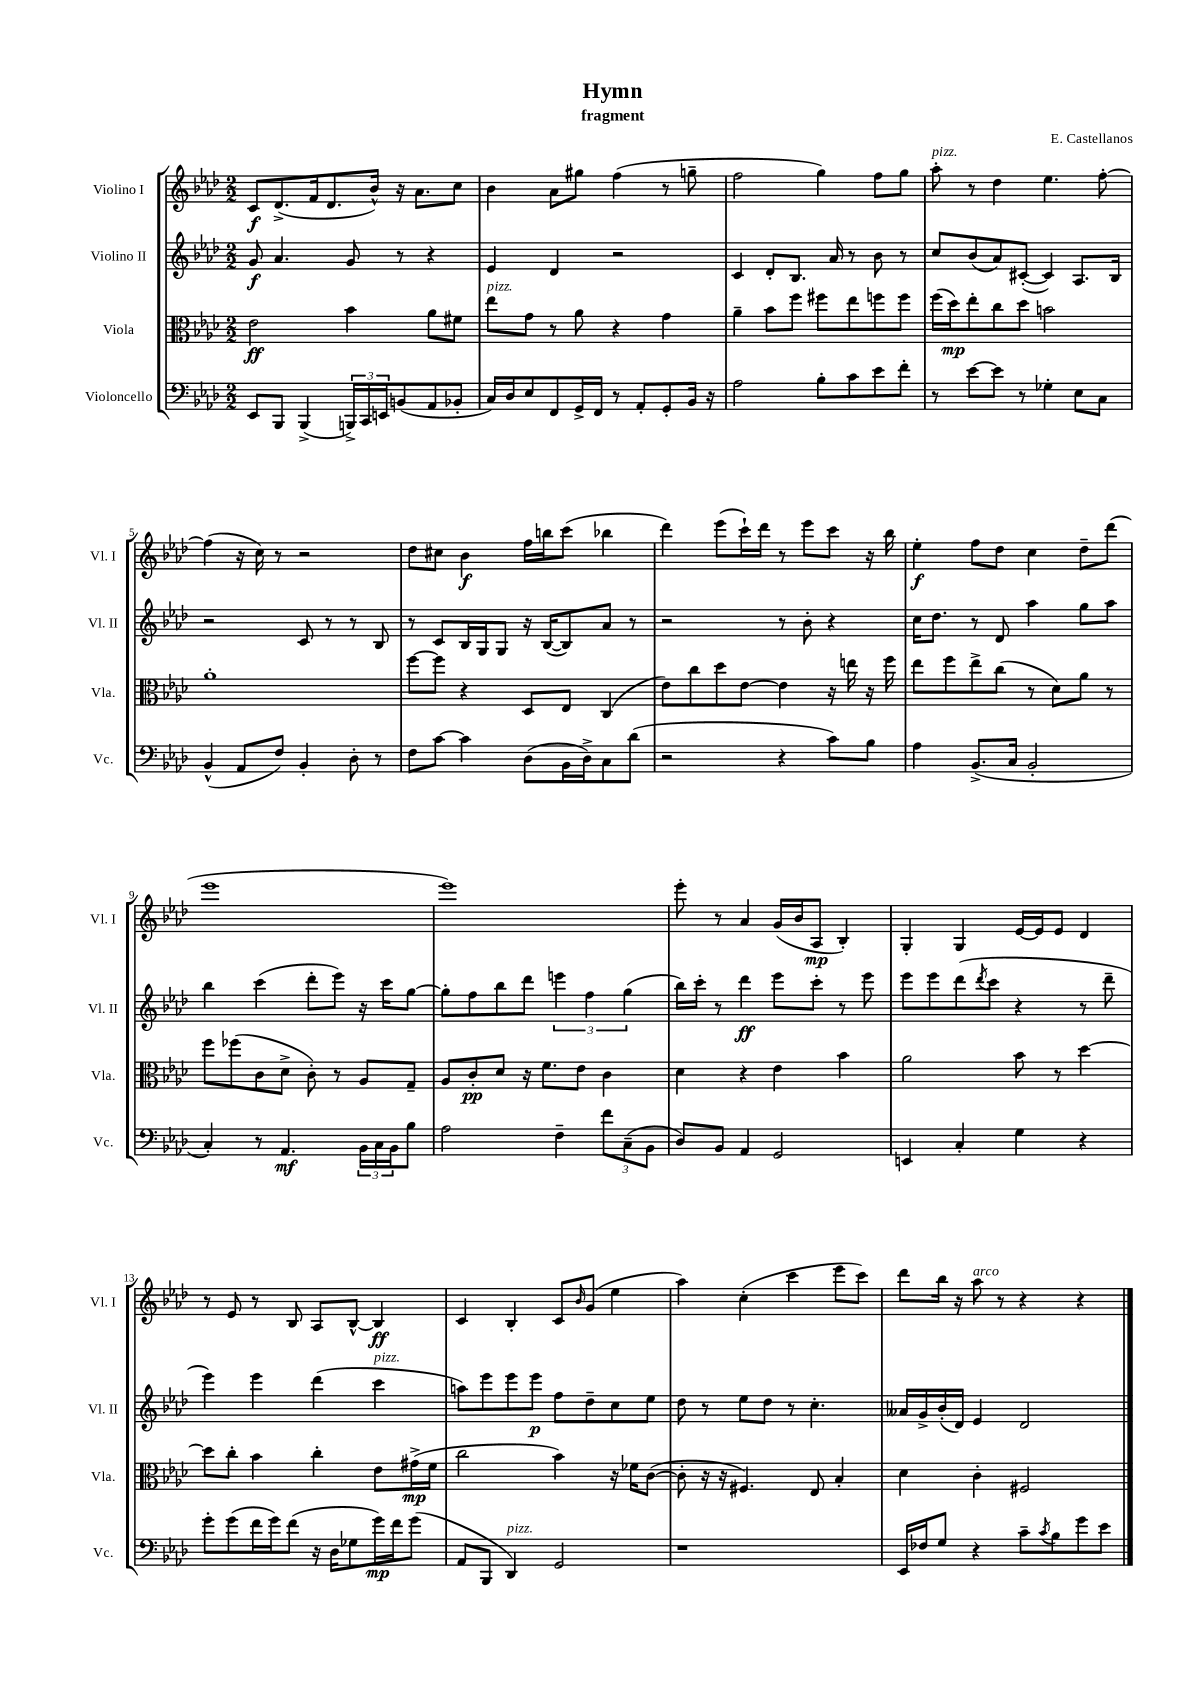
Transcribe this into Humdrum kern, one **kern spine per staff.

**kern	**dynam	**kern	**dynam	**kern	**dynam	**kern	**dynam
*part4	*part4	*part3	*part3	*part2	*part2	*part1	*part1
*staff4	*staff4	*staff3	*staff3	*staff2	*staff2	*staff1	*staff1
*I"Violoncello	*	*I"Viola	*	*I"Violino II	*	*I"Violino I	*
*I'Vc.	*	*I'Vla.	*	*I'Vl. II	*	*I'Vl. I	*
*clefF4	*	*clefC3	*	*clefG2	*	*clefG2	*
*k[b-e-a-d-]	*	*k[b-e-a-d-]	*	*k[b-e-a-d-]	*	*k[b-e-a-d-]	*
*M2/2	*	*M2/2	*	*M2/2	*	*M2/2	*
=1	=1	=1	=1	=1	=1	=1	=1
8EE-/L	.	2e-\	ff	8g/	f	8c/L	f
8BBB-/J	.	.	.	4.a-/	.	(8.d-^/	.
(4BBB-^/	.	.	.	.	.	.	.
.	.	.	.	.	.	16f/k	.
.	.	.	.	.	.	8.d-/	.
24BBBn^/LL)	.	4b-\	.	8g/	.	.	.
24CC/	.	.	.	.	.	.	.
.	.	.	.	.	.	16b-^^/Jk)	.
24EEn/J	.	.	.	.	.	.	.
(8BBn/	.	.	.	8r	.	16r	.
.	.	.	.	.	.	8.a-\L	.
8AA-/	.	8a-\L	.	4r	.	.	.
8BB-X'/J	.	8f#X\J	.	.	.	8cc\J	.
=2	=2	=2	=2	=2	=2	=2	=2
!	!	!LO:TX:a:i:t=pizz.	!	!	!	!	!
16C/LL)	.	8ee-\L	.	4e-/	.	4b-\	.
16D-/J	.	.	.	.	.	.	.
8E-/	.	8g\J	.	.	.	.	.
8FF/	.	8r	.	4d-/	.	8a-\L	.
16GG^/L	.	8a-\	.	.	.	8gg#X\J	.
16FF/JJ	.	.	.	.	.	.	.
8r	.	4r	.	2r	.	(4ff\	.
8AA-'/L	.	.	.	.	.	.	.
8GG'/	.	4g\	.	.	.	8r	.
16BB-/Jk	.	.	.	.	.	8ggn~\	.
16r	.	.	.	.	.	.	.
=3	=3	=3	=3	=3	=3	=3	=3
2A-\	.	4a-~\	.	4c/	.	2ff\	.
.	.	8b-\L	.	8d-'/L	.	.	.
.	.	8ff\J	.	8.B-/J	.	.	.
8B-'\L	.	8ff#X\L	.	.	.	4gg\)	.
.	.	.	.	16a-/	.	.	.
8c\	.	8ee-\	.	8r	.	.	.
8e-\	.	8ffn\	.	8b-\	.	8ff\L	.
8f'\J	.	8ff\J	.	8r	.	8gg\J	.
=4	=4	=4	=4	=4	=4	=4	=4
!	!	!	!	!	!	!LO:TX:a:i:t=pizz.	!
8r	.	(16ff\LL	.	8cc/L	.	8aa-'\	.
.	.	16dd-\J)	mp	.	.	.	.
[8e-\L	.	8ee-'\	.	(8b-/	.	8r	.
8e-\J]	.	8cc\	.	8a-/)	.	4dd-\	.
8r	.	8dd-\J	.	([8c#X'/J	.	.	.
4G-X'\	.	2bn\	.	4c#/])	.	4.ee-\	.
8E-\L	.	.	.	8.A-/L	.	.	.
8C\J	.	.	.	.	.	[8ff'\	.
.	.	.	.	16B-/Jk	.	.	.
!!LO:LB:g=z
=5	=5	=5	=5	=5	=5	=5	=5
(4BB-^^/	.	1a-'	.	2r	.	(4ff\]	.
8AA-/L	.	.	.	.	.	16r	.
.	.	.	.	.	.	16cc\)	.
8F/J)	.	.	.	.	.	8r	.
4BB-'/	.	.	.	8c/	.	2r	.
.	.	.	.	8r	.	.	.
8D-'\	.	.	.	8r	.	.	.
8r	.	.	.	8B-/	.	.	.
=6	=6	=6	=6	=6	=6	=6	=6
8F\L	.	[8ff\L	.	8r	.	8dd-\L	.
[8c\J	.	8ff\J]	.	8c/L	.	8cc#X\J	.
4c\]	.	4r	.	16B-/L	.	4b-\	f
.	.	.	.	16G/J	.	.	.
.	.	.	.	8G/J	.	.	.
(8D-\L	.	8D-/L	.	16r	.	16ff\LL	.
.	.	.	.	([16B-/KL	.	16bbn\J	.
16BB-\L	.	8E-/J	.	8B-/])	.	(8ccc\J	.
16D-^\J)	.	.	.	.	.	.	.
8C\	.	(4C/	.	8a-/J	.	4bb-X\	.
(8d-\J	.	.	.	8r	.	.	.
=7	=7	=7	=7	=7	=7	=7	=7
2r	.	8e-\L)	.	2r	.	4ddd-\)	.
.	.	8cc\	.	.	.	.	.
.	.	8dd-\	.	.	.	(8eee-\L	.
.	.	[8e-\J	.	.	.	16ccc`\L)	.
.	.	.	.	.	.	16ddd-\JJ	.
4r	.	4e-\]	.	8r	.	8r	.
.	.	.	.	8b-'\	.	8eee-\L	.
8c\L)	.	16r	.	4r	.	8ccc\J	.
.	.	16een\	.	.	.	.	.
8B-\J	.	16r	.	.	.	16r	.
.	.	16ff\	.	.	.	16bb-\	.
=8	=8	=8	=8	=8	=8	=8	=8
4A-\	.	8ee-\L	.	16cc\KL	.	4ee-'\	f
.	.	.	.	8.dd-\J	.	.	.
.	.	8ff\	.	.	.	.	.
(8.BB-^/L	.	8ee-^\	.	8r	.	8ff\L	.
.	.	(8cc\J	.	8d-/	.	8dd-\J	.
16C/Jk	.	.	.	.	.	.	.
2BB-'/	.	8r	.	4aa-\	.	4cc\	.
.	.	8d-\L)	.	.	.	.	.
.	.	8a-\J	.	8gg\L	.	8dd-~\L	.
.	.	8r	.	8aa-\J	.	(8ddd-\J	.
!!LO:LB:g=z
=9	=9	=9	=9	=9	=9	=9	=9
4C'/)	.	8ff\L	.	4bb-\	.	1eee-	.
.	.	(8ff-X\	.	.	.	.	.
8r	.	8c\	.	(4ccc\	.	.	.
4.AA-/	mf	8d-^\J	.	.	.	.	.
.	.	8c'\)	.	8ddd-'\L	.	.	.
.	.	8r	.	8eee-\J)	.	.	.
24BB-\LL	.	8A-/L	.	16r	.	.	.
24C\	.	.	.	.	.	.	.
.	.	.	.	16ccc\KL	.	.	.
24BB-\J	.	.	.	.	.	.	.
8B-\J	.	8G~/J	.	[8gg\J	.	.	.
=10	=10	=10	=10	=10	=10	=10	=10
2A-\	.	8A-/L	.	8gg'\L]	.	1eee-)	.
.	.	8c'/	pp	8ff\	.	.	.
.	.	8d-/J	.	8bb-\	.	.	.
.	.	16r	.	8ddd-\J	.	.	.
.	.	8.f\L	.	.	.	.	.
4F~\	.	.	.	6eeen\	.	.	.
.	.	8e-\J	.	.	.	.	.
.	.	.	.	6ff\	.	.	.
12f\L	.	4c\	.	.	.	.	.
(12C~\	.	.	.	(6gg\	.	.	.
12BB-\J	.	.	.	.	.	.	.
=11	=11	=11	=11	=11	=11	=11	=11
8D-/L)	.	4d-\	.	16bb-\LL)	.	8eee-'\	.
.	.	.	.	16ccc'\JJ	.	.	.
8BB-/J	.	.	.	8r	.	8r	.
4AA-/	.	4r	.	4ddd-\	ff	4a-/	.
2GG/	.	4e-\	.	8eee-\L	.	(16g/LL	.
.	.	.	.	.	.	16b-/J	.
.	.	.	.	8ccc'\J	.	8A-/J	mp
.	.	4b-\	.	8r	.	4B-'/)	.
.	.	.	.	8eee-\	.	.	.
=12	=12	=12	=12	=12	=12	=12	=12
4EEn/	.	2a-\	.	8eee-\L	.	4G'/	.
.	.	.	.	8eee-\	.	.	.
4C'/	.	.	.	(8ddd-\	.	4G/	.
.	.	.	.	8qddd-/	.	.	.
.	.	.	.	8ccc\J	.	.	.
4G\	.	8b-\	.	4r	.	[16e-/LL	.
.	.	.	.	.	.	16e-/J]	.
.	.	8r	.	.	.	8e-/J	.
4r	.	[4dd-\	.	8r	.	4d-/	.
.	.	.	.	8ddd-~\	.	.	.
!!LO:LB:g=z
=13	=13	=13	=13	=13	=13	=13	=13
8g'\L	.	8dd-\L]	.	4eee-\)	.	8r	.
(8g\	.	8cc'\J	.	.	.	8e-/	.
16f\L	.	4b-\	.	4eee-\	.	8r	.
16g\J)	.	.	.	.	.	.	.
(8f\J	.	.	.	.	.	8B-/	.
16r	.	4cc'\	.	(4ddd-\	.	8A-/L	.
16D-\KL	.	.	.	.	.	.	.
8G-X\	.	.	.	.	.	[8B-^^/J	.
!	!	!	!	!LO:TX:a:i:t=pizz.	!	!	!
16g\L)	mp	8e-\L	.	4ccc\	.	4B-/]	ff
16f\J	.	.	.	.	.	.	.
(8g\J	.	(16g#X^\L	mp	.	.	.	.
.	.	16f\JJ	.	.	.	.	.
=14	=14	=14	=14	=14	=14	=14	=14
8AA-/L	.	2cc\	.	8aan\L)	.	4c/	.
8BBB-/J	.	.	.	8eee-\	.	.	.
!LO:TX:a:i:t=pizz.	!	!	!	!	!	!	!
4DD-/)	.	.	.	8eee-\	.	4B-'/	.
.	.	.	.	8eee-\J	p	.	.
2GG/	.	4b-\)	.	8ff\L	.	8c/L	.
.	.	.	.	.	.	16qqb-/	.
.	.	.	.	8dd-~\	.	(8g/J	.
.	.	16r	.	8cc\	.	4ee-\	.
.	.	16f-X\KL	.	.	.	.	.
.	.	([8c\J	.	8ee-\J	.	.	.
=15	=15	=15	=15	=15	=15	=15	=15
1r	.	8c'\]	.	8dd-\	.	4aa-\)	.
.	.	16r	.	8r	.	.	.
.	.	16r	.	.	.	.	.
.	.	4.F#X/)	.	8ee-\L	.	(4cc'\	.
.	.	.	.	8dd-\J	.	.	.
.	.	.	.	8r	.	4ccc\	.
.	.	8E-/	.	4.cc'\	.	.	.
.	.	4B-'/	.	.	.	8eee-\L	.
.	.	.	.	.	.	8ccc\J)	.
=16	=16	=16	=16	=16	=16	=16	=16
16EE-/LL	.	4d-\	.	16a--X/LL	.	8ddd-\L	.
16F-X/J	.	.	.	16g^/	.	.	.
8G/J	.	.	.	(16b-'/	.	16bb-\Jk	.
.	.	.	.	16d-/JJ)	.	16r	.
!	!	!	!	!	!	!LO:TX:a:i:t=arco	!
4r	.	4c'\	.	4e-/	.	8aa-\	.
.	.	.	.	.	.	8r	.
8c~\L	.	2F#X/	.	2d-/	.	4r	.
8qc/	.	.	.	.	.	.	.
8B-\	.	.	.	.	.	.	.
8g\	.	.	.	.	.	4r	.
8e-\J	.	.	.	.	.	.	.
==	==	==	==	==	==	==	==
*-	*-	*-	*-	*-	*-	*-	*-
